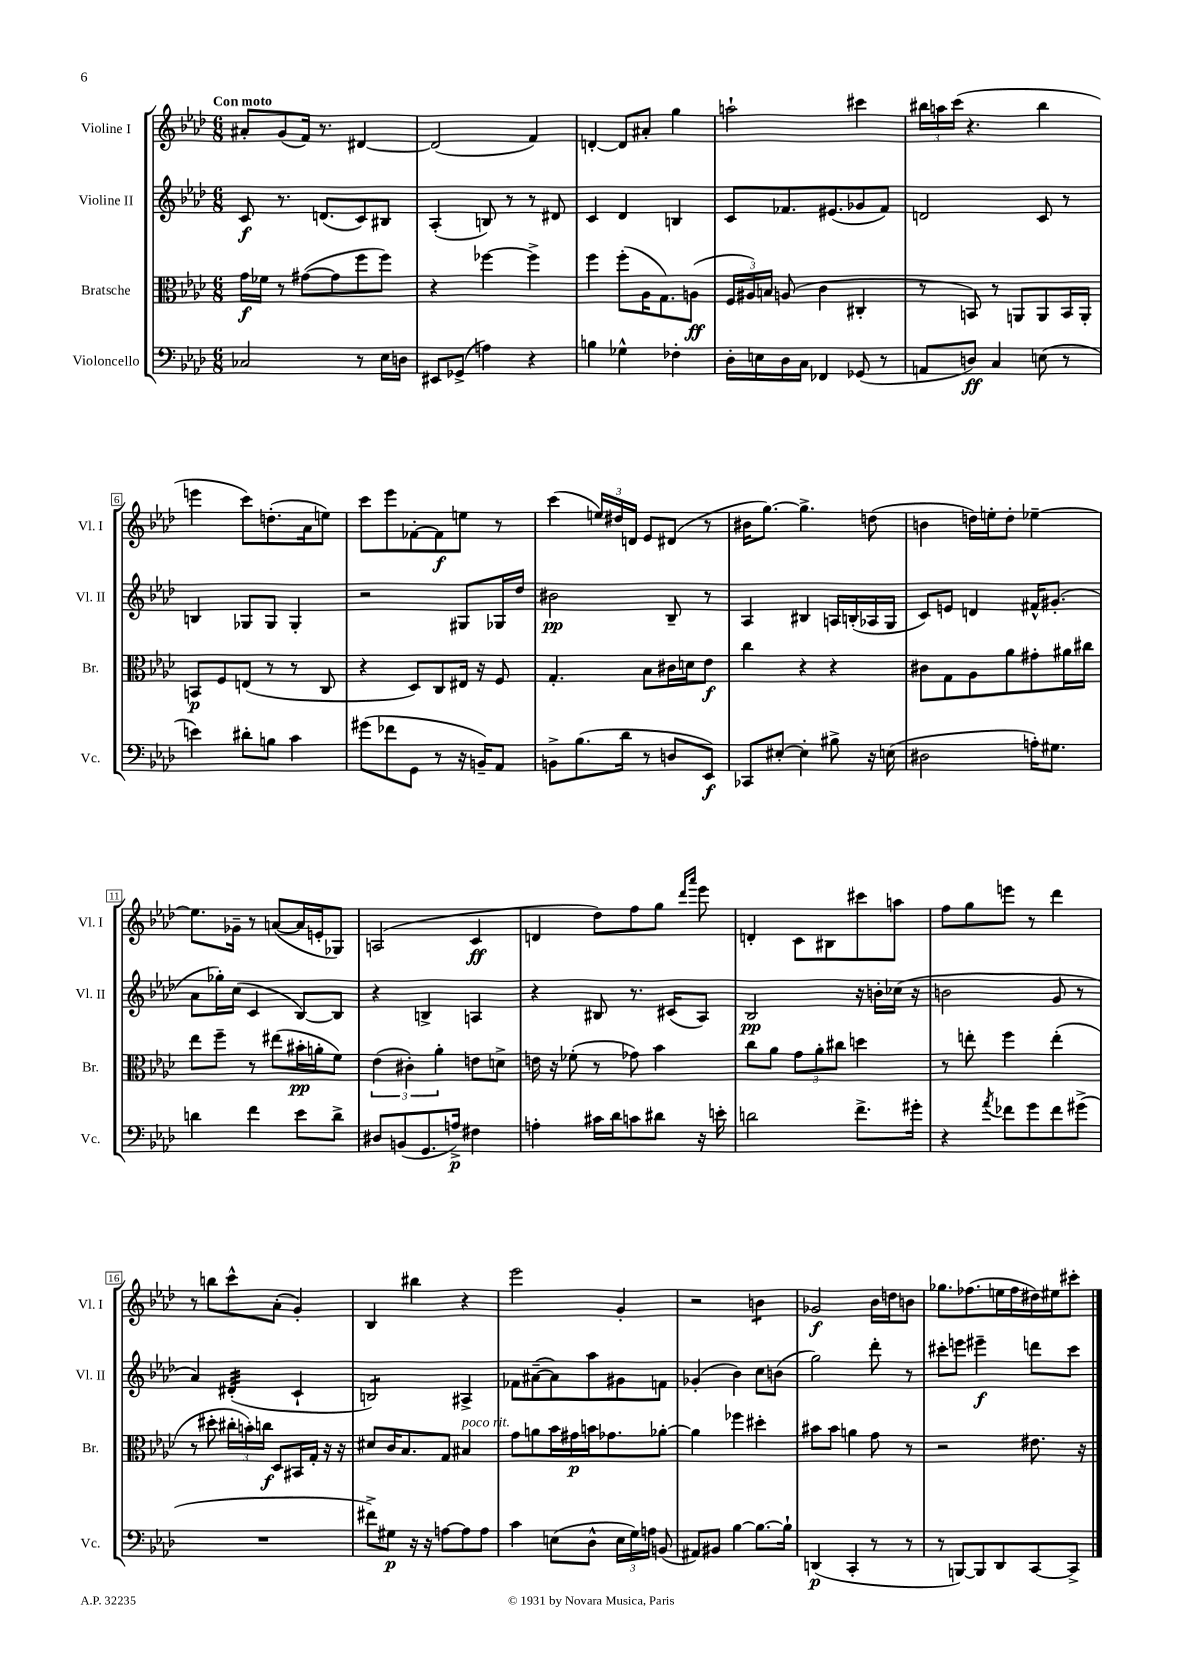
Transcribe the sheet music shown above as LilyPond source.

<<
\new StaffGroup <<
\new Staff = "s0" \with { instrumentName = "Violine I" shortInstrumentName = "Vl. I" } {
    \clef treble \key aes \major \numericTimeSignature \time 6/8 \tempo "Con moto"
    \autoBeamOff ais'8[-. g'8( f'16]) r8. dis'4~ |
    dis'2( f'4) |
    d'4~-. d'8[ ais'8]-. g''4 |
    a''2-! cis'''4 |
    \tuplet 3/2 { bis''16[ a''16 c'''16]( } r4. bis''4 |
    e'''4 c'''8[) d''8.-.( aes'16 e''8]) |
    c'''8[ ees'''8 fes'8~-. fes'8\f e''8] r8 |
    c'''4( \tuplet 3/2 { e''16[) dis''16 d'16] } ees'8[ dis'8]( r8 |
    bis'16[ g''8.]~) g''4.-> d''8( |
    b'4 d''16[) e''16-. d''8]-. ees''4~-- |
    ees''8.[ ges'16]-- r8 a'8[~( a'16 e'16-. ges8]) |
    a2( c'4\ff |
    d'4 des''8[) f''8 g''8] \grace { des'''16[ aes'''16] } ees'''8 |
    d'4-. c'8[ bis8 cis'''8 a''8] |
    f''8[ g''8 e'''8] r8 des'''4 |
    r8 b''8[ c'''8-^ aes'8]-.( g'4-.) |
    bes4 bis''4 r4 |
    ees'''2 g'4-. |
    r2 b'4:8 |
    ges'2\f bes'16[ d''16 b'8] |
    ges''8.[ fes''8.( e''16 fes''16 dis''16) eis''16 cis'''8]-. \bar "|." |
}
\new Staff = "s1" \with { instrumentName = "Violine II" shortInstrumentName = "Vl. II" } {
    \clef treble \key aes \major \numericTimeSignature \time 6/8
    \autoBeamOff c'8\f r8. d'8.[( c'8) bis8] |
    aes4-.( b8) r8 r8 dis'8 |
    c'4 des'4 b4 |
    c'8[ fes'8. eis'8.( ges'8 fes'8]) |
    d'2 c'8 r8 |
    b4 ges8[ ges8] ges4-. |
    r2 gis8[ ges16 des''16] |
    bis'2\pp bes8-- r8 |
    aes4 bis4 a16[ b16-.( aes16 g16] |
    c'8[) e'8] d'4 fis'16[-^ gis'8.]-.( |
    aes'8[ ges''16-.) c''16]( c'4 bes8[~) bes8] |
    r4 b4-> a4 |
    r4 bis8 r8. cis'16[( aes8]) |
    bes2\pp r16 b'16[-. ces''16]( r16 |
    b'2 g'8 r8 |
    aes'4) dis'4:32-.( c'4-! |
    b2:8) ais4-> |
    fes'8[ ais'8~--( ais'8) aes''8 gis'8 f'8] |
    ges'4-.( bes'4) c''8[ b'8]( |
    g''2) des'''8-. r8 |
    cis'''8[-. e'''8] eis'''4--\f d'''8[ cis'''8] \bar "|." |
}
\new Staff = "s2" \with { instrumentName = "Bratsche" shortInstrumentName = "Br." } {
    \clef alto \key aes \major \numericTimeSignature \time 6/8
    \autoBeamOff g'16[\f fes'16] r8 gis'8[~( gis'8 f''8 f''8]) |
    r4 fes''4~ fes''4-> |
    f''4 f''8[-.( aes16 g8.) a8]\ff( |
    \tuplet 3/2 { f16[ ais16) b16] } a8( c'4 cis4-. |
    r8 b,8) r8 a,8[ a,8 b,16 a,16]-. |
    b,8[\p f8 e8]( r8 r8 c8 |
    r4 des8[) c8 eis16] r16 f8 |
    g4.-. bes8[ cis'16 d'16 ees'8]\f |
    c''4 r4 r4 |
    cis'8[ g8 aes8 aes'8 gis'8-. ais'16 cis''16] |
    ees''8[ f''8]-- r8 eis''8[( bis'16-.\pp a'16-. f'8]) |
    \tuplet 3/2 { ees'4( cis'4-.) aes'4-. } e'8[ d'8]-> |
    e'16 r16 fes'8-.( r8 ges'8) bes'4 |
    c''8[ aes'8] \tuplet 3/2 { g'8[ aes'8-. cis''8] } d''4 |
    r8 e''8-. f''4 e''4-.( |
    r8 dis''8-. \tuplet 3/2 { cis''16[-. b'16-.) c''16]\f } des8[ bis,16 g16]-. r16 r16 |
    dis'8[ c'16 bes8. g8] bis4^\markup { \italic "poco rit." } |
    g'8[ a'8 bes'16 gis'16\p b'16 ges'8. aes'8]~-. |
    aes'4 fes''4 dis''4-. |
    bis'8[ bis'8] a'4 g'8 r8 |
    r2 eis'8. r16 \bar "|." |
}
\new Staff = "s3" \with { instrumentName = "Violoncello" shortInstrumentName = "Vc." } {
    \clef bass \key aes \major \numericTimeSignature \time 6/8
    \autoBeamOff ces2 r8 ees16[ d16] |
    eis,8[ ges,8]->( a4) r4 |
    b4 ges4-^ fes4-. |
    des16[-. e16 des16 c16] fes,4 ges,8( r8 |
    a,8[ d8]\ff) c4 e8( r8 |
    e'4) dis'8[-. b8] c'4 |
    gis'8[( fes'8 g,8] r8 r16 b,16[--) aes,8] |
    b,8[-> bes8.( des'16] r8 d8[ ees,8]\f) |
    ces,8[ eis8]~-. eis4-. bis8-> r16 e16( |
    dis2 a16[-.) gis8.] |
    d'4 f'4 ees'8[ d'8]-> |
    dis8[ b,8( g,8. a16]->\p) fis4 |
    a4-. cis'16[ des'16 c'8 dis'8] r16 e'16-. |
    d'2 f'8.[-> gis'16]-. |
    r4 \acciaccatura { aes'8 } fes'8[ g'8 fes'8 gis'8]->( |
    R2. |
    fis'8[->) gis8]\p r16 r16 a8[~ a8 a8] |
    c'4 e8[( des8]-^ \tuplet 3/2 { e16[ g16) a16] } b,8( |
    ais,8[) bis,8] bes4~ bes8.[~ bes16]-! |
    d,4\p( c,4-. r8 r8 |
    r8 b,,8[~) b,,8 des,8 c,8~ c,8]-> \bar "|." |
}
>>
>>
\layout { \context { \Score \override BarNumber.stencil = #(make-stencil-boxer 0.1 0.3 ly:text-interface::print) } }
